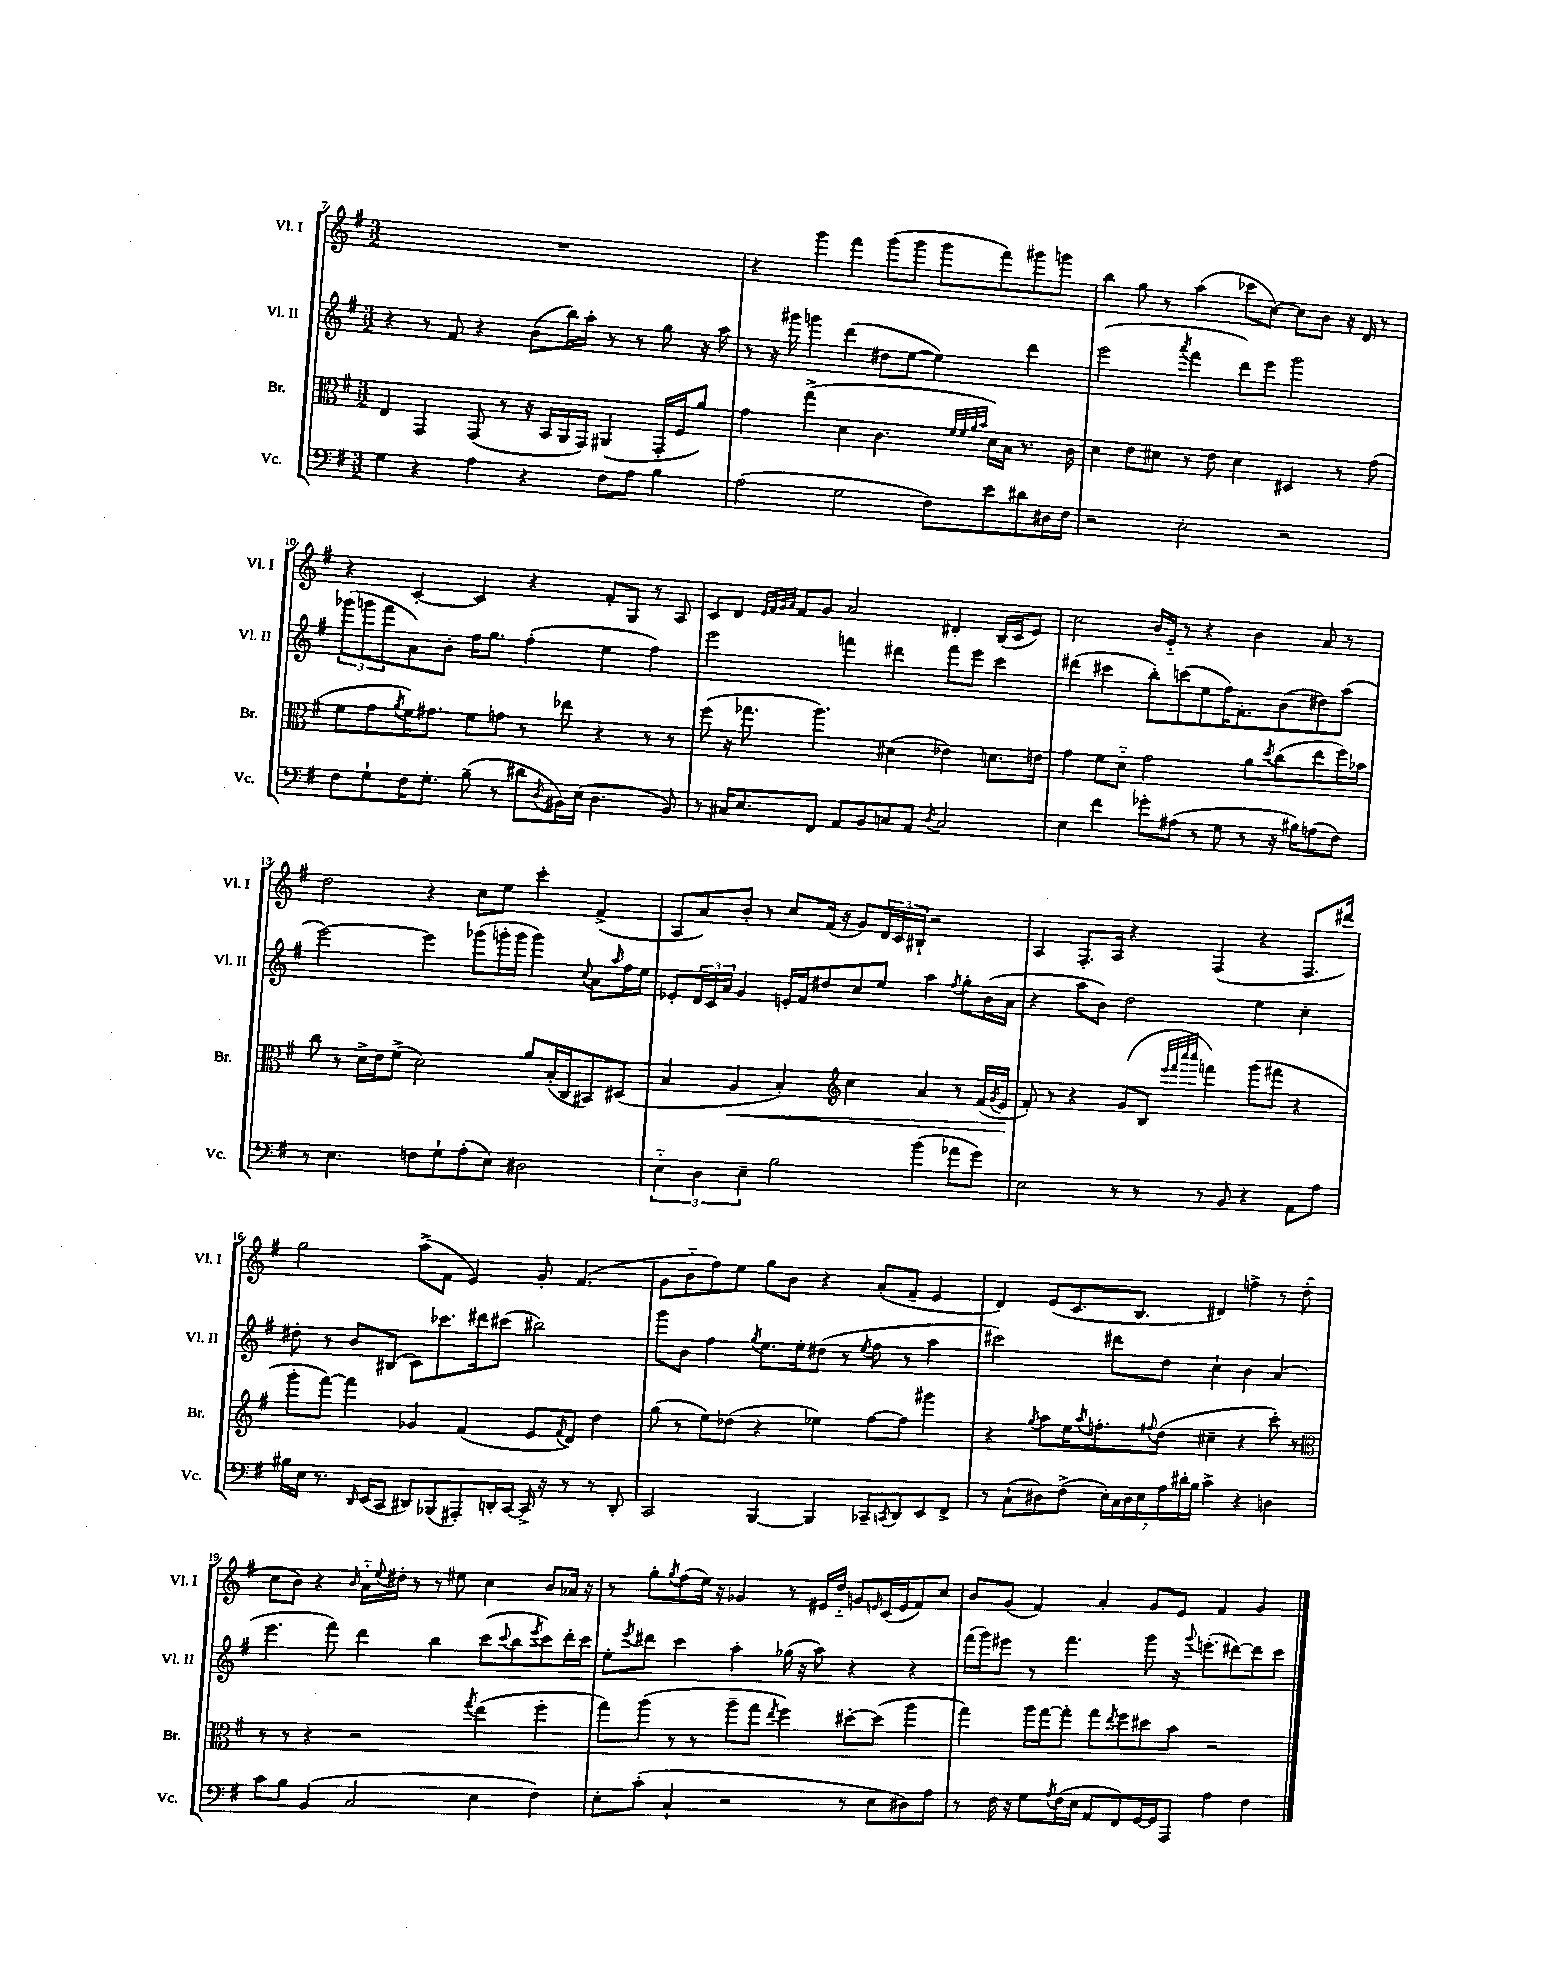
<<
\new StaffGroup <<
\new Staff = "s0" \with { instrumentName = "Vl. I" shortInstrumentName = "Vl. I" } {
    \clef treble \key g \major \numericTimeSignature \time 3/2
    R1. |
    r4 g'''4 fis'''4 g'''8( g'''8 g'''8 fis'''8) gis'''8 g'''8 |
    b''4 g''8 r8 a''4( ces'''8 c''8~) c''8 b'8 r16 d'16 r8 |
    r4 c'4~-. c'4 r4 fis'8-. g8 r8 a8 |
    c'8 d'8 \grace { e'32 fis'32 g'32 a'32 } fis'8 g'8 a'2 dis'4-. b16( c'16 e'8) |
    c''2 b'16 e'16-_ r8 r4 b'4 a'8 r8 |
    d''2 r4 c''8 e''8 c'''4-. fis'4->( |
    a8 a'8) b'8-. r8 c''8 fis'16( r16 g'8) \tuplet 3/2 { d'16 c'16 bis16-! } r2 |
    a4 fis8.-. a16 r4 fis4( r4 fis8. dis'''16) |
    g''2 a''8->( fis'8 e'4) g'8-. fis'4.( |
    g'8 b'8-_ fis''8) e''8 g''8 b'8 r4 a'8-.( fis'8-- e'4 |
    d'4) e'8( c'8. b8. dis'4) f''4-> r8 d''8-.( |
    c''8 b'8) r4 \grace { b'16 } a'16-_ \appoggiatura { e''8 } dis''16-. r8 r8 eis''8 c''4 b'8 aes'16 r16 |
    r8 g''8-. \acciaccatura { g''8 } fis''8( e''16) r16 ges'4 r8 eis'16 d''16-_ g'8 \grace { e'16 } c'16( e'16 fis'8) c''8 |
    b'8 g'8( fis'4) a'4-. g'8 e'8 fis'4 g'4 \bar "|." |
}
\new Staff = "s1" \with { instrumentName = "Vl. II" shortInstrumentName = "Vl. II" } {
    \clef treble \key g \major \numericTimeSignature \time 3/2
    r4 r8 fis'8 r4 b'8( b''16) a''16-. r8 r8 g''8 r16 a''16 |
    r8 r16 gis'''16 g'''4 d'''4( dis''8 e''8~ e''4) d'''4 |
    e'''2( \acciaccatura { a'''8 } fis'''4 d'''8) e'''8 g'''2 |
    \tuplet 3/2 { ges'''8( g'''8 fis'''8 } a'8) b'8-. fis''16 g''8. fis''4-.( e''4 fis''4) |
    e'''2 f'''4 dis'''4 f'''8 e'''8 c'''4 |
    dis'''4( cis'''4 b''8-.) c'''8( e''8 fis''16) fis'8.-. b'8( dis''8) a''8( |
    e'''2~) e'''4 ges'''8( g'''16-. g'''16 g'''4) \appoggiatura { c''8 } a'8 \grace { a''16 } fis''16 e''16 |
    ees'8-. \tuplet 3/2 { d'16 c'16 a'16 } g'4 e'16-. fis'16 dis''8 c''8 e''8 a''4 \acciaccatura { fis''8 } g''8-. b'16( a'16 |
    r4 a''8 b'8) d''2 e''4 c''4-. |
    dis''8-. r8 b'8 bis8( c'8) ces'''8. dis'''16 cis'''8( bis''2) |
    g'''8 b'8 fis''4 \acciaccatura { g''8 } e''8. e''16-. dis''8( r8 \acciaccatura { e''8 } fis''8 r8 a''4 |
    cis'''2) dis'''8 d''8 c''4-! b'4 a'4( |
    e'''4. fis'''8) d'''4 b''4 c'''8( \appoggiatura { c'''8 } b''8 \acciaccatura { e'''8 } c'''8) d'''16-. c'''16 |
    e''8-. \acciaccatura { e'''8 } dis'''8 c'''4 a''4-. ges''16( r16 a''8) r4 r4 |
    fis'''16( g'''16) eis'''8 r8 fis'''4. g'''8 r16 \appoggiatura { g'''8 } e'''8.-.( dis'''8~) dis'''8 c'''8 \bar "|." |
}
\new Staff = "s2" \with { instrumentName = "Br." shortInstrumentName = "Br." } {
    \clef alto \key g \major \numericTimeSignature \time 3/2
    e4 g,4 g,8( r8 r16 b,16 a,16 g,16) ais,4( g,16-. fis16 a'8) |
    g'4 g''4->( d'4 c'4. \grace { fis'32 fis'32 a'32 b'32 } d'16) b16 r8. c'16 |
    d'4 e'8 dis'8 r8 e'8 dis'4 dis4 r8 g'8( |
    fis'8 g'8 \acciaccatura { a'8 } fis'16) gis'8. fis'8 g'8 r8 ees''8 r4 r8 r8 |
    fis''8( r16 ges''8. a''4.) dis'4( ees'4) d'8. e'16 |
    g'4 fis'8 d'8-_ g'2 a'8 \acciaccatura { d''8 } c''8( e''8 fis''16) bes'16 |
    c''8 r8 d'16-> e'16 fis'8->( d'2) a'8 b16-.( c16 bis,8) dis8( |
    b4 a4\< b4-.) \clef treble c''4 a'4 r8 fis'16( \acciaccatura { g'8 } e'16\! |
    fis'8-.) r8 r4 g'8( b8 \grace { e'''32 fis'''32 c''''32 c''''32 } f'''4) g'''8( fis'''8 r4 |
    g'''8-. fis'''8~) fis'''4 ges'4 fis'4( e'8 \acciaccatura { fis'8 } d'8) d''4 |
    g''8( r8 e''8) des''8( r4 ees''4) fis''8~ fis''8 gis'''4 |
    r4 \acciaccatura { g''8 } a''8 e''16 \acciaccatura { a''8 } f''8.-. \appoggiatura { fis''8 } d''8( cis''4-- r4 c'''8-.) r8 |
    \clef alto r8 r8 r4 r2 \acciaccatura { g''8 } e''4( fis''4-. |
    g''8) a''8( r8 r8 a''8-- g''8 \acciaccatura { e''8 } fis''4) dis''8~-. dis''8( a''4 |
    g''4) a''16 g''16~ g''8-. g''8 \acciaccatura { e''8 } fis''8 dis''8 b'8 r2 \bar "|." |
}
\new Staff = "s3" \with { instrumentName = "Vc." shortInstrumentName = "Vc." } {
    \clef bass \key g \major \numericTimeSignature \time 3/2
    g4 r4 a4 r4 fis8 a8 b4 |
    a2( g2 fis8) e'8 dis'8 dis16 fis16 |
    r2 e2-. r2 |
    fis8 g8-! fis16 g8.-. b8--( r8 dis'8 \acciaccatura { d8 } bis,16) e16( d4. bis,8) |
    r8 cis16 e8. fis,8 a,8 b,8 c8 a,8 \acciaccatura { d8 } c2 |
    e4 fis'4 ges'8-. ais8( r8 g8 r8 r16 bis16) a8( fis8) |
    r8 e4. f8 g8-! a8-.( e8) dis2 |
    \tuplet 3/2 { e4-_ d4 e4-- } b2 b'4( aes'8 g'8) |
    e2 r8 r8 r8 b,8 r4 a,8 a8 |
    bis16 e16 r8. \grace { d,16 } e,16( c,8 dis,8) bes,,8( ais,,8-.) d,16-. c,16~ c,16-> r16 r8 r8 d,8-. |
    c,2 b,,4~ b,,4 ces,8-- \acciaccatura { c,8 } d,8 e,8 fis,8-> |
    r8 c8-!( dis8) fis8->( \tuplet 7/4 { e16-.) c16 dis16 e16 a16 dis'16-. b16 } c'4-> r4 d4 |
    c'8 b8 b,4( c2 e4 fis4) |
    e8-. c'8-.( c4-! r2 r8 e8 dis8) a8 |
    r8 fis16 r16 g8 \acciaccatura { a8 } fis16( e16 a,8 fis,8) g,16~ g,16 a,,8 a4 fis4 \bar "|." |
}
>>
>>
\layout { \context { \Score currentBarNumber = #7 } }
